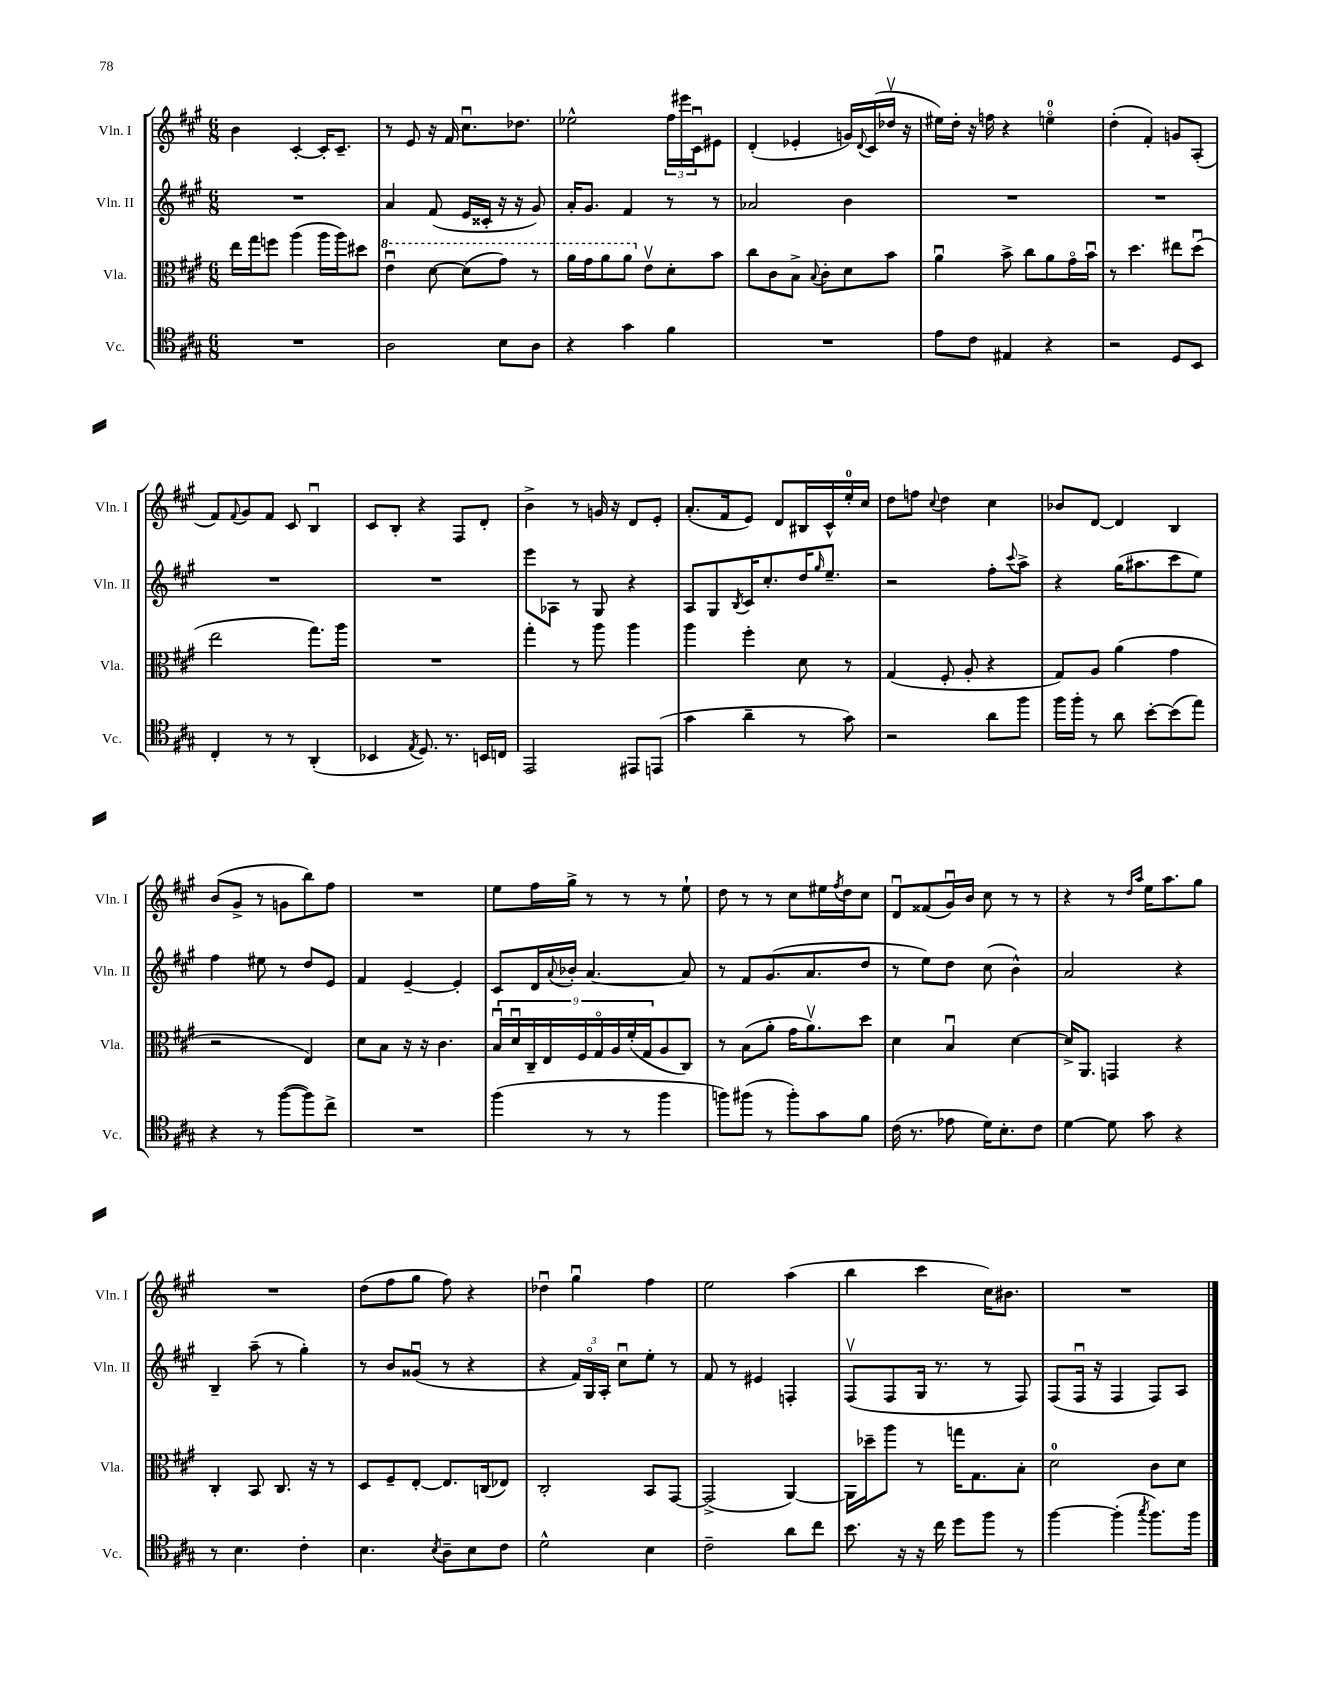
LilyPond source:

<<
\new StaffGroup <<
\new Staff = "s0" \with { instrumentName = "Vln. I" shortInstrumentName = "Vln. I" } {
    \clef treble \key a \major \numericTimeSignature \time 6/8
    b'4 cis'4~-. cis'16-. cis'8.-- |
    r8 e'8 r16 fis'16 cis''8.\downbow des''8. |
    ees''2-^ \tuplet 3/2 { fis''16 eis'''16 cis'16\downbow } eis'8 |
    d'4-.( ees'4-. g'16) \appoggiatura { d'8 } cis'16( des''16\upbow r16 |
    eis''16) d''16-. r16 f''16 r4 e''4-0\flageolet |
    d''4-.( fis'4-.) g'8 a8-.( |
    fis'8) \appoggiatura { fis'8 } gis'8 fis'8 cis'8 b4\downbow |
    cis'8 b8-. r4 fis8 d'8-. |
    b'4-> r8 g'16 r16 d'8 e'8-. |
    a'8.-.( fis'16 e'8) d'8 bis16 cis'16-^ e''16-0-. cis''16 |
    d''8 f''8 \appoggiatura { cis''8 } d''4 cis''4 |
    bes'8 d'8~ d'4 b4 |
    b'8( gis'8-> r8 g'8 b''8) fis''8 |
    R2. |
    e''8 fis''16 gis''16-> r8 r8 r8 e''8-! |
    d''8 r8 r8 cis''8 eis''16 \acciaccatura { fis''8 } d''16 cis''8 |
    d'8\downbow fisis'8( gis'16\downbow) b'16 cis''8 r8 r8 |
    r4 r8 \grace { d''16 a''16 } e''16 a''8. gis''8 |
    R2. |
    d''8( fis''8 gis''8 fis''8) r4 |
    des''4\downbow gis''4\downbow fis''4 |
    e''2 a''4( |
    b''4 cis'''4 cis''16) bis'8. |
    R2. \bar "|." |
}
\new Staff = "s1" \with { instrumentName = "Vln. II" shortInstrumentName = "Vln. II" } {
    \clef treble \key a \major \numericTimeSignature \time 6/8
    R2. |
    a'4 fis'8( e'16 cisis'16-. r16 r16 gis'8) |
    a'16-. gis'8. fis'4 r8 r8 |
    aes'2 b'4 |
    R2. |
    R2. |
    R2. |
    R2. |
    e'''8 aes8 r8 gis8 r4 |
    a8 gis8 \acciaccatura { b8 } cis'16 cis''8.-. d''16 \grace { gis''16 } e''8.-- |
    r2 fis''8-. \appoggiatura { cis'''8 } a''8-> |
    r4 gis''16( ais''8. cis'''8 e''8) |
    fis''4 eis''8 r8 d''8 e'8 |
    fis'4 e'4~-- e'4-. |
    cis'8 d'16 \appoggiatura { a'8 } bes'16-. a'4.~ a'8 |
    r8 fis'8 gis'8.( a'8. d''8 |
    r8 e''8) d''8 cis''8( b'4-^) |
    a'2 r4 |
    b4-- a''8--( r8 gis''4-.) |
    r8 b'8 gisis'8\downbow( r8 r4 |
    r4 \tuplet 3/2 { fis'16) gis16\flageolet a16-. } cis''8\downbow e''8-. r8 |
    fis'8 r8 eis'4 f4-. |
    fis8\upbow( fis8 gis16 r8. r8 fis8) |
    fis8( fis16\downbow r16 fis4 fis8) a8 \bar "|." |
}
\new Staff = "s2" \with { instrumentName = "Vla." shortInstrumentName = "Vla." } {
    \clef alto \key a \major \numericTimeSignature \time 6/8
    e''16 gis''16 f''8 a''4( a''16 a''16) dis''8 |
    \ottava #1 e''4\downbow d''8~ d''8( gis''8) r8 |
    a''16 gis''16 a''8 a''8 \ottava #0 e'8\upbow d'8-. b'8 |
    cis''8 cis'8 b8-> \appoggiatura { b8 } cis'8-. d'8 b'8 |
    a'4\downbow b'8-> cis''8 a'8 gis'16\flageolet b'16\downbow |
    r8 d''4. eis''8 d''8\downbow( |
    e''2 gis''8.) a''16 |
    R2. |
    gis''4-. r8 a''8 a''4 |
    a''4 fis''4-. d'8 r8 |
    gis4( fis8-. a8-. r4 |
    gis8) a8 a'4( gis'4 |
    r2 e4) |
    d'8 b8 r16 r16 cis'4. |
    \tuplet 9/8 { b16\downbow d'16\downbow cis16-- e16 fis16 gis16\flageolet a16 fis'16-.( gis16 } a8 cis8) |
    r8 b8( a'8-. gis'16 a'8.\upbow) d''8 |
    d'4 b4\downbow d'4~ |
    d'16-> a,8. g,4 r4 |
    cis4-. b,8 cis8. r16 r8 |
    d8 fis8-- e8~-. e8. c16( ees8) |
    cis2-. b,8 gis,8~ |
    gis,2->( a,4~) |
    a,16 des''16-- a''8 r8 g''16 gis8. b8-. |
    d'2-0 cis'8 d'8 \bar "|." |
}
\new Staff = "s3" \with { instrumentName = "Vc." shortInstrumentName = "Vc." } {
    \clef tenor \key a \major \numericTimeSignature \time 6/8
    R2. |
    a2 b8 a8 |
    r4 gis'4 fis'4 |
    R2. |
    e'8 cis'8 eis4 r4 |
    r2 d8 b,8 |
    cis4-. r8 r8 a,4-.( |
    bes,4 \acciaccatura { e8 } d8.) r8. b,16 c16 |
    e,2 eis,8 e,8( |
    gis'4 a'4-- r8 gis'8) |
    r2 a'8 fis''8 |
    fis''16 fis''16-. r8 a'8 b'8~-. b'8( e''8) |
    r4 r8 fis''8~( fis''8) cis''8-> |
    R2. |
    fis''4( r8 r8 fis''4 |
    f''8) fis''8( r8 fis''8-.) gis'8 fis'8 |
    cis'16( r8. ees'8 d'16) b8.-. cis'8 |
    d'4~ d'8 gis'8 r4 |
    r8 b4. cis'4-. |
    b4. \acciaccatura { b8 } a8-- b8 cis'8 |
    d'2-^ b4 |
    cis'2-- a'8 cis''8 |
    b'8. r16 r16 cis''16 d''8 fis''8 r8 |
    fis''4~ fis''4-.( \acciaccatura { gis''8 } fis''8.) fis''16 \bar "|." |
}
>>
>>
\layout { \context { \Score \remove "Bar_number_engraver" } }
